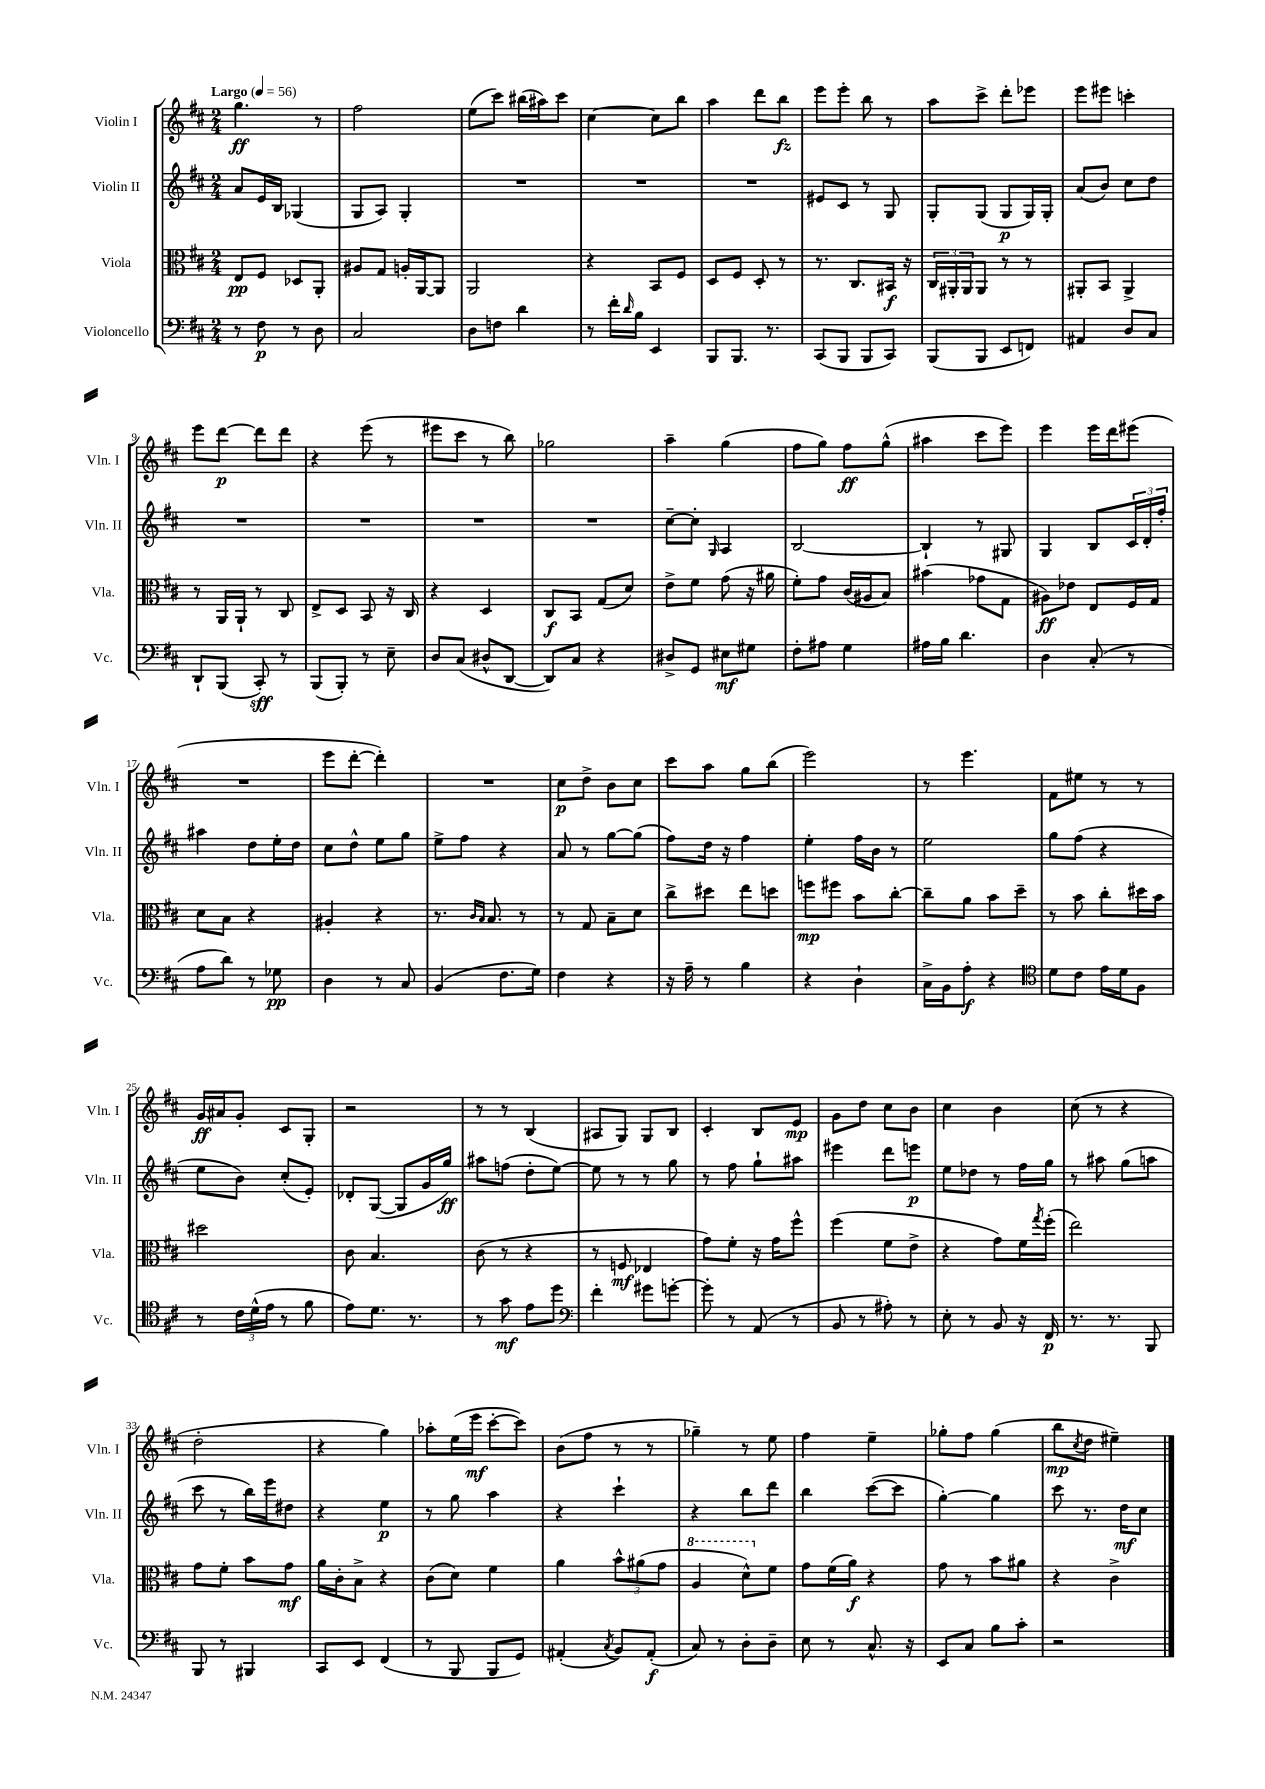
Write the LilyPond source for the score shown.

<<
\new StaffGroup <<
\new Staff = "s0" \with { instrumentName = "Violin I" shortInstrumentName = "Vln. I" } {
    \clef treble \key d \major \numericTimeSignature \time 2/4 \tempo "Largo" 4 = 56
    g''4.\ff r8 |
    fis''2 |
    e''8( cis'''8) bis''16( ais''16) cis'''8 |
    cis''4~ cis''8 b''8 |
    a''4 d'''8 b''8\fz |
    e'''8 e'''8-. b''8 r8 |
    a''8 cis'''8-> d'''8-. ees'''8 |
    e'''8 eis'''8 c'''4-. |
    e'''8 d'''8~\p d'''8 d'''8 |
    r4 e'''8( r8 |
    eis'''8 cis'''8 r8 b''8) |
    ges''2 |
    a''4-- g''4( |
    fis''8 g''8) fis''8\ff g''8-^( |
    ais''4 cis'''8 e'''8) |
    e'''4 e'''16 d'''16 eis'''8( |
    R2 |
    e'''8 d'''8~-. d'''4-.) |
    R2 |
    cis''8\p d''8-> b'8 cis''8 |
    cis'''8 a''8 g''8 b''8( |
    e'''2) |
    r8 e'''4. |
    fis'8 eis''8 r8 r8 |
    g'16\ff ais'16 g'8-. cis'8 g8-. |
    r2 |
    r8 r8 b4( |
    ais8 g8) g8 b8 |
    cis'4-. b8 e'8\mp |
    g'8 d''8 cis''8 b'8 |
    cis''4 b'4 |
    cis''8( r8 r4 |
    d''2-. |
    r4 g''4) |
    aes''8-. e''16( e'''16\mf cis'''8~-. cis'''8) |
    b'8( fis''8 r8 r8 |
    ges''4--) r8 e''8 |
    fis''4 e''4-- |
    ges''8-. fis''8 ges''4( |
    b''8\mp \acciaccatura { cis''8 } d''8 eis''4--) \bar "|." |
}
\new Staff = "s1" \with { instrumentName = "Violin II" shortInstrumentName = "Vln. II" } {
    \clef treble \key d \major \numericTimeSignature \time 2/4
    a'8 e'16 b16 ges4( |
    g8 a8) g4-. |
    R2 |
    R2 |
    R2 |
    eis'8 cis'8 r8 g8 |
    g8-. g8( g8\p g16) g16-. |
    a'8( b'8) cis''8 d''8 |
    R2 |
    R2 |
    R2 |
    R2 |
    cis''8~-- cis''8-. \grace { g16 } a4 |
    b2~ |
    b4-! r8 gis8 |
    g4 b8 \tuplet 3/2 { cis'16 d'16-. fis''16-. } |
    ais''4 d''8 e''16-. d''16 |
    cis''8 d''8-^ e''8 g''8 |
    e''8-> fis''8 r4 |
    a'8 r8 g''8~ g''8( |
    fis''8) d''16 r16 fis''4 |
    e''4-. fis''16 b'16 r8 |
    e''2 |
    g''8 fis''8( r4 |
    e''8 b'8) cis''8-.( e'8-.) |
    des'8-. g8~( g8 g'16 g''16\ff) |
    ais''8 f''8( d''8-. e''8~) |
    e''8 r8 r8 g''8 |
    r8 fis''8 g''8-! ais''8 |
    eis'''4 d'''8 e'''8\p |
    e''8 des''8 r8 fis''16 g''16 |
    r8 ais''8 g''8( a''8 |
    cis'''8 r8 b''16) e'''16 dis''8 |
    r4 e''4\p |
    r8 g''8 a''4 |
    r4 cis'''4-! |
    r4 b''8 d'''8 |
    b''4 cis'''8~( cis'''8 |
    g''4~-.) g''4 |
    cis'''8 r8. d''16\mf cis''8 \bar "|." |
}
\new Staff = "s2" \with { instrumentName = "Viola" shortInstrumentName = "Vla." } {
    \clef alto \key d \major \numericTimeSignature \time 2/4
    e8\pp fis8 des8 a,8-. |
    ais8 g8 a16-. a,16~ a,8 |
    a,2 |
    r4 b,8 fis8 |
    d8 fis8 d8-. r8 |
    r8. cis8. bis,16\f r16 |
    \tuplet 3/2 { cis16 ais,16-. ais,16 } ais,8 r8 r8 |
    ais,8-. b,8 ais,4-> |
    r8 a,16 a,16-! r8 cis8 |
    e8-> d8 b,8 r16 cis16 |
    r4 d4 |
    cis8\f b,8 g8( d'8) |
    e'8-> fis'8 g'8( r16 ais'16 |
    fis'8-.) g'8 cis'16( ais16 b8) |
    bis'4( ges'8 g8 |
    ais8\ff) ees'8 e8 fis16 g16 |
    d'8 b8 r4 |
    ais4-. r4 |
    r8. \grace { cis'16 b16 } b8. r8 |
    r8 g8 b8-- d'8 |
    cis''8-> dis''8 e''8 d''8 |
    f''8\mp fis''8 b'8 cis''8~-. |
    cis''8-- a'8 b'8 d''8-- |
    r8 b'8 cis''8-. dis''16 b'16 |
    dis''2 |
    cis'8 b4. |
    cis'8( r8 r4 |
    r8 f8\mf ees4 |
    g'8) fis'8-. r16 g'16 fis''8-^ |
    fis''4( fis'8 e'8-> |
    r4 g'8) fis'16 \acciaccatura { g''8 } fis''16-.( |
    e''2) |
    g'8 fis'8-. b'8 g'8\mf |
    a'16 cis'16-. b8-> r4 |
    cis'8( d'8) fis'4 |
    a'4 \tuplet 3/2 { b'8-^ ais'8( g'8 } |
    \ottava #1 a'4 d''8-^) \ottava #0 fis'8 |
    g'8 fis'16( a'16\f) r4 |
    g'8 r8 b'8 ais'8 |
    r4 cis'4-> \bar "|." |
}
\new Staff = "s3" \with { instrumentName = "Violoncello" shortInstrumentName = "Vc." } {
    \clef bass \key d \major \numericTimeSignature \time 2/4
    r8 fis8\p r8 d8 |
    cis2 |
    d8 f8 d'4 |
    r8 fis'16-. \grace { d'16 } b16 e,4 |
    b,,8 b,,8. r8. |
    cis,8( b,,8 b,,8 cis,8) |
    b,,8( b,,8 e,8 f,8) |
    ais,4 d8 cis8 |
    d,8-! b,,8( cis,8-.\sff) r8 |
    b,,8( b,,8-.) r8 e8-- |
    d8 cis8( dis8-^ d,8~ |
    d,8) cis8 r4 |
    dis8-> g,8 eis8\mf gis8 |
    fis8-. ais8 g4 |
    ais16 b16 d'4. |
    d4 cis8-.( r8 |
    a8 d'8) r8 ges8\pp |
    d4 r8 cis8 |
    b,4( fis8. g16) |
    fis4 r4 |
    r16 a16-- r8 b4 |
    r4 d4-! |
    cis16-> b,16 a8-.\f r4 |
    \clef tenor d'8 cis'8 e'16 d'16 fis8 |
    r8 \tuplet 3/2 { cis'16 d'16-^( e'16 } r8 fis'8 |
    e'8) d'8. r8. |
    r8 g'8\mf e'8 d''8 |
    \clef bass fis'4-. gis'8 g'8~-. |
    g'8-. r8 a,8( r8 |
    b,8 r8 ais8-.) r8 |
    e8-. r8 b,8 r16 fis,16\p |
    r8. r8. b,,8 |
    b,,8 r8 bis,,4 |
    cis,8 e,8 fis,4( |
    r8 b,,8 b,,8 g,8) |
    ais,4-.( \acciaccatura { cis8 } b,8) ais,8-.\f( |
    cis8) r8 d8-. d8-- |
    e8 r8 cis8.-^ r16 |
    e,8 cis8 b8 cis'8-. |
    r2 \bar "|." |
}
>>
>>
